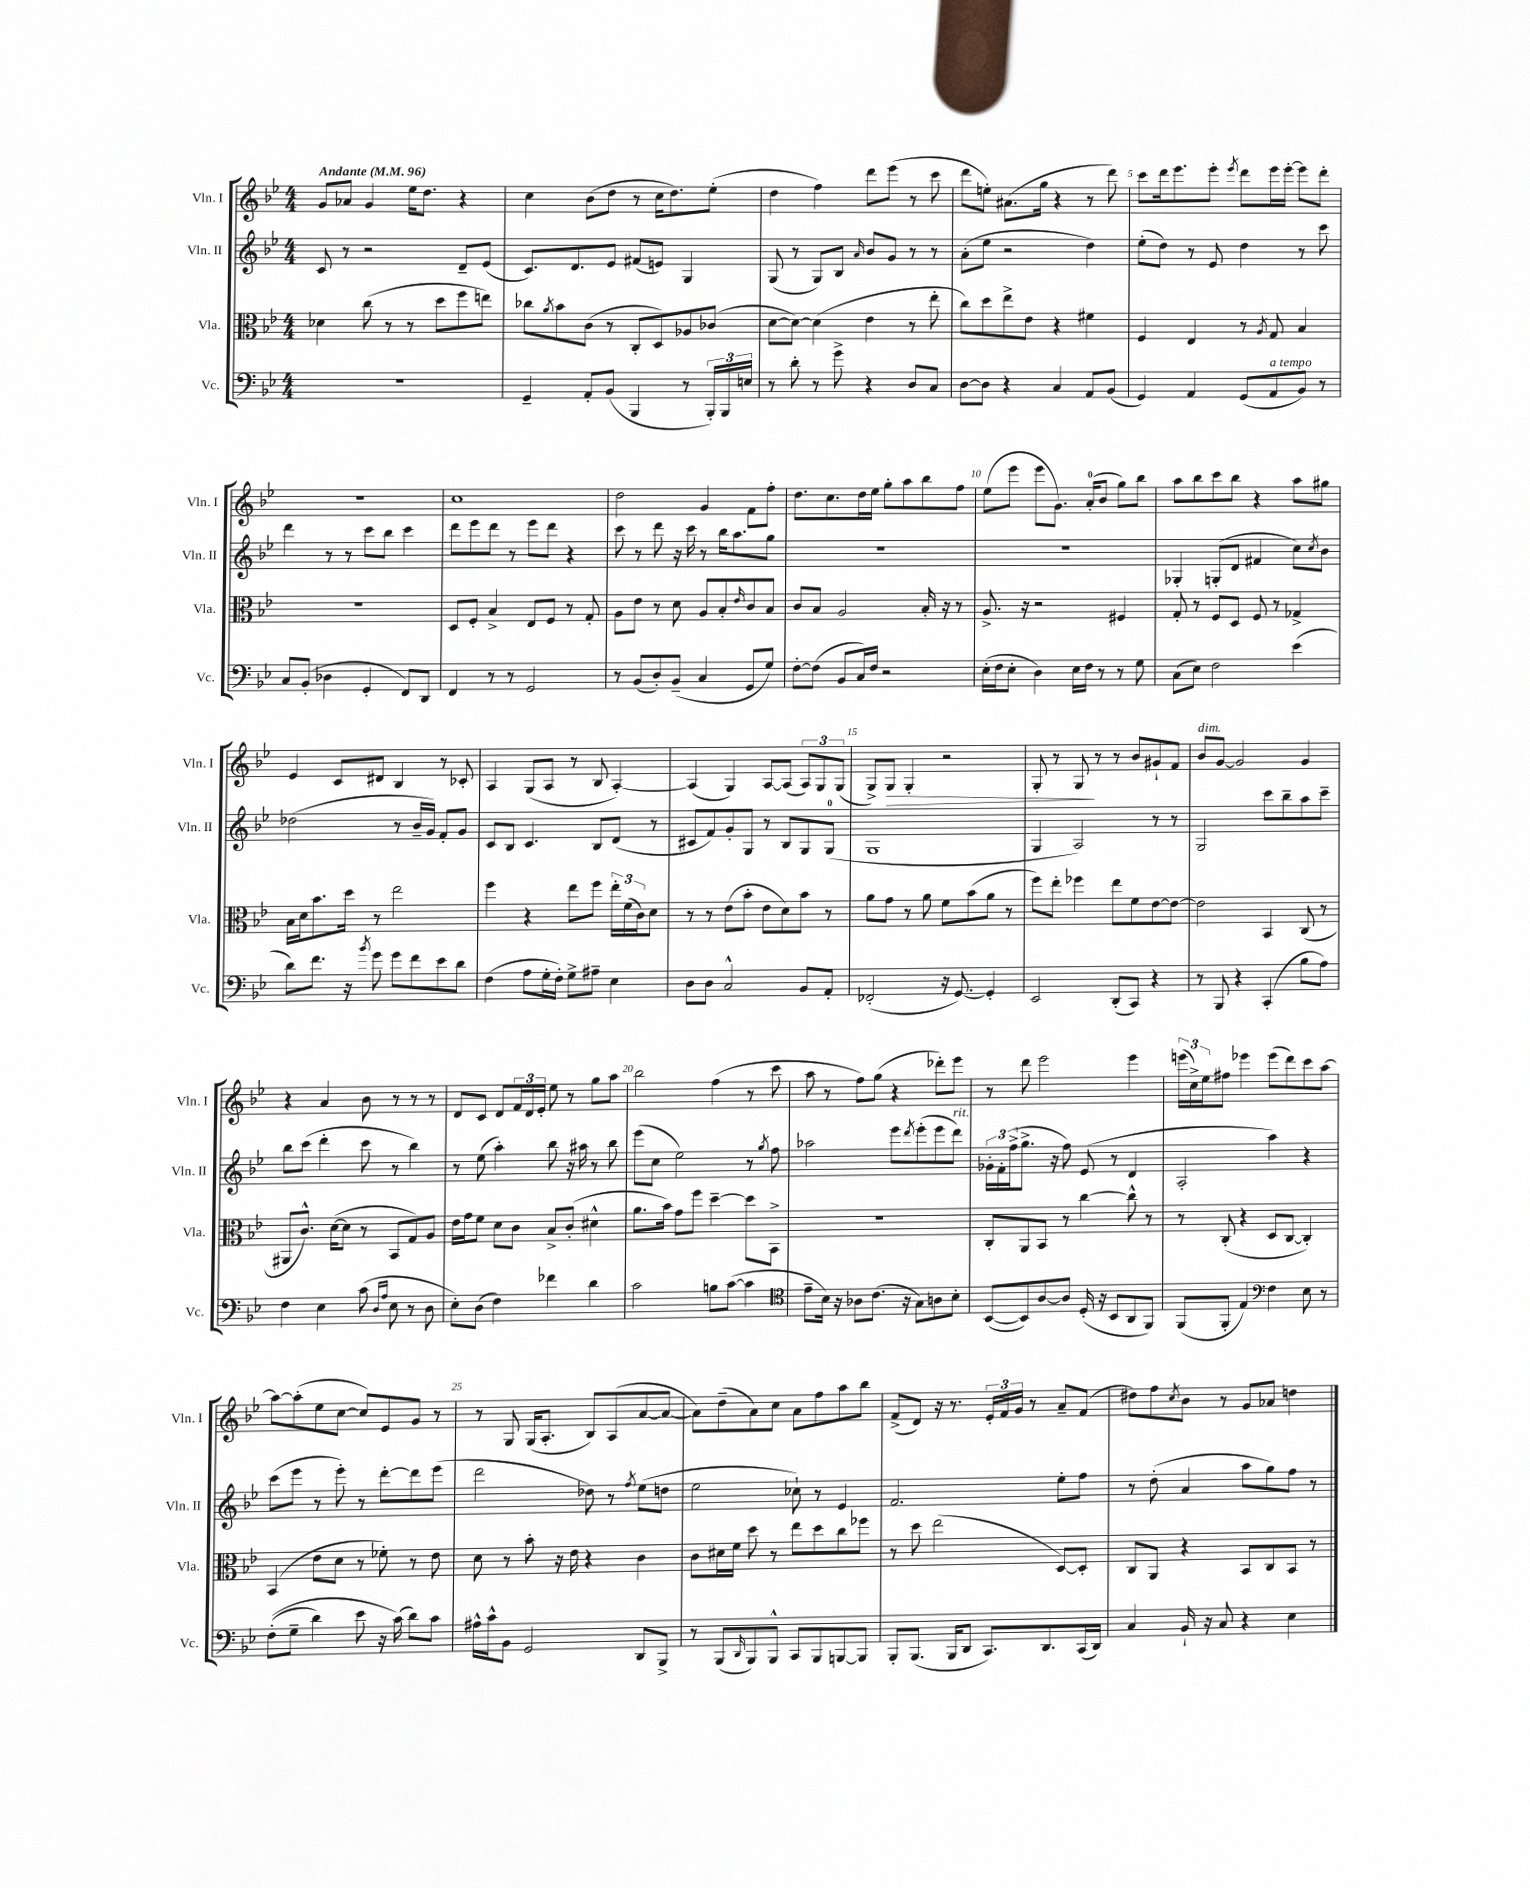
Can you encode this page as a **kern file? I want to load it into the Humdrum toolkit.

**kern	**kern	**kern	**kern	**dynam
*part4	*part3	*part2	*part1	*part1
*staff4	*staff3	*staff2	*staff1	*staff1
*I"Vc.	*I"Vla.	*I"Vln. II	*I"Vln. I	*
*I'Vc.	*I'Vla.	*I'Vln. II	*I'Vln. I	*
*clefF4	*clefC3	*clefG2	*clefG2	*
*k[b-e-]	*k[b-e-]	*k[b-e-]	*k[b-e-]	*
*M4/4	*M4/4	*M4/4	*M4/4	*
*MM96	*MM96	*MM96	*MM96	*
=1	=1	=1	=1	=1
!	!	!	!LO:TX:a:B:t=Andante	!
1r	4d-X\	8c/	8g/L	.
.	.	8r	8a-X/J	.
.	(8cc\	2r	4g/	.
.	8r	.	.	.
.	8r	.	16ee-\KL	.
.	.	.	8.dd\J	.
.	8dd\L	.	.	.
.	8ff\	8d~/L	4r	.
.	8een\J)	(8e-/J	.	.
=2	=2	=2	=2	=2
4GG~/	8cc-X\L	8.c/L)	4cc\	.
.	8qa/	.	.	.
.	8b-\	.	.	.
.	.	8.d/	.	.
8AA'/L	(8c\J	.	(8b-\L	.
(8BB-/J	8r	8e-/J	8dd\J	.
4BBB-/	8C'/L	(8f#X/L	8r	.
.	8D/)	8en/J)	16cc\KL	.
.	.	.	8.dd\)	.
8r	8A-X/	4G/	.	.
24BBB-'/LL)	(8c-X/J	.	(8ee-'\J	.
24BBB-/	.	.	.	.
24En/JJ	.	.	.	.
=3	=3	=3	=3	=3
8r	[8d\L	(8G/	4dd\	.
8d'\	8d\J_)	8r	.	.
8r	(4d\]	8G/L)	4ff\)	.
8g^\	.	8B-/J	.	.
.	.	16qqa/	.	.
4r	4e-\	8b-/L	8ddd\L	.
.	.	8g/J	(8eee-\J	.
8D/L	8r	8r	8r	.
8C/J	8ee-'\	8r	8ccc\	.
=4	=4	=4	=4	=4
[8D\L	8cc\L)	(8a'\L	8ddd\L	.
8D\J]	8dd\	8ee-\J	8een'\J)	.
4r	8ee-^\	2r	(8.a#X\L	.
.	8e-\J	.	.	.
.	.	.	16gg\Jk	.
4C/	4r	.	4r	.
8AA/L	4f#X\	4dd\)	8r	.
(8BB-/J	.	.	8ddd\)	.
=5	=5	=5	=5	=5
4GG/)	4F/	(8ee-'\L	8ccc\L	.
.	.	8dd\J)	16ddd\k	.
.	.	.	8.eee-\	.
4AA/	4E-/	8r	.	.
.	.	8e-/	8eee-'\J	.
.	.	.	8qeee-/	.
(8GG/L	8r	4dd\	8ddd\L	.
.	8qA/	.	.	.
!LO:TX:a:i:t=a tempo	!	!	!	!
8AA/	8G/	.	16eee-\L	.
.	.	.	[16eee-'\JJ	.
8BB-/J)	4B-/	8r	8eee-\L]	.
8r	.	8ccc\	8ddd'\J	.
!!LO:LB:g=z
=6	=6	=6	=6	=6
8C/L	1r	4ddd\	1r	.
(8BB-'/J	.	.	.	.
4D-X\	.	8r	.	.
.	.	8r	.	.
4GG'/	.	8ccc\L	.	.
.	.	8bb-\J	.	.
8FF/L)	.	4ccc\	.	.
8DD/J	.	.	.	.
=7	=7	=7	=7	=7
4FF/	8D/L	8ddd\L	1cc	.
.	8F'/J	8eee-\	.	.
8r	4B-^/	8ddd\J	.	.
8r	.	8r	.	.
2GG/	8E-/L	8eee-\L	.	.
.	8F/J	8ddd\J	.	.
.	8r	4r	.	.
.	8G'/	.	.	.
=8	=8	=8	=8	=8
8r	8A\L	8ccc\	2dd\	.
(8BB-/L	8e-\J	8r	.	.
8D'/)	8r	8ddd\	.	.
(8BB-~/J	8d\	16r	.	.
.	.	16ccc\	.	.
4C/	8A/L	8r	4g/	.
.	8B-'/	16bb-\KL	.	.
.	.	8.aa\	.	.
.	16qqe-/	.	.	.
8GG/L	8c/	.	8f\L	.
8G/J)	8B-/J	8gg\J	8ff'\J	.
=9	=9	=9	=9	=9
[8F'\L	8c/L	1r	8.dd\L	.
(8F\J]	8B-/J	.	.	.
.	.	.	8.cc\	.
8BB-/L	2A/	.	.	.
16C/L)	.	.	16dd\L	.
16F/JJ	.	.	16ee-\JJ	.
2r	.	.	8gg'\L	.
.	.	.	8aa\	.
.	16B-'/	.	8bb-\	.
.	16r	.	.	.
.	8r	.	8ff\J	.
=10	=10	=10	=10	=10
(16E-'\LL	8.A^/	1r	(8ee-\L	.
16F\J	.	.	.	.
8E-'\J	.	.	8eee-\J	.
.	16r	.	.	.
4D\)	2r	.	8eee-\L	.
.	.	.	8.g\J)	.
16E-\LL	.	.	.	.
16F\JJ	.	.	(16a'/KL	.
8r	.	.	8b-/J	.
8r	4F#X/	.	8gg\L)	.
8G\	.	.	8bb-\J	.
=11	=11	=11	=11	=11
(8C\L	8G'/	4G-X'/	8aa\L	.
8E-\J)	8r	.	8bb-\	.
2F\	8F/L	(8Gn'/L	8ccc\	.
.	8D/J	8d/J	8bb-\J	.
.	8F/	4f#X/	4r	.
.	8r	.	.	.
(4e-\	4G-X^/	8cc\L)	8aa\L	.
.	.	8qcc/	.	.
.	.	8b-\J	8gg#X\J	.
!!LO:LB:g=z
=12	=12	=12	=12	=12
8d\L)	16B-\LL	(2dd-X\	4e-/	.
.	16d\J	.	.	.
8.f\J	8.b-\	.	.	.
.	.	.	8c/L	.
16r	16dd\Jk	.	.	.
8qb-/	.	.	.	.
8g\	8r	.	8d#X/J	.
8g\L	2ee-\	8r	4B-/	.
8f\	.	16b-~/LL	.	.
.	.	16g/JJ)	.	.
8e-\	.	8f'/L	8r	.
8d\J	.	8g/J	8c-X'/	.
=13	=13	=13	=13	=13
(4F\	4ff\	8c/L	4A/	.
.	.	8B-/J	.	.
8A\L	4r	4.c/	(8G/L	.
16G'\L	.	.	8A/J	.
16F'\JJ)	.	.	.	.
8G^\L	8ee-\L	.	8r	.
8A#X~\J	8ff\J	8B-/L	8B-/	.
4E-\	24ee-'\LL	(8d/J	[4A'/)	.
.	(24f\	.	.	.
.	24c\J)	.	.	.
.	8d\J	8r	.	.
=14	=14	=14	=14	=14
8D\L	8r	8c#X/L	(4A/]	.
8D\J	8r	8f/)	.	.
2C^^/	(8e-\L	8g'/	4G/)	.
.	8b-'\J	8G/J	.	.
.	8e-\L	8r	[8A/L	.
.	8d\)	8B-/L	(8A/J]	.
8BB-/L	8b-\J	8G/	12A/L)	.
.	.	.	12G/	.
8AA'/J	8r	(8G/J	.	.
.	.	.	(12G/J	.
=15	=15	=15	=15	=15
(2FF-X'/	8a\L	1G	8G^/L)	.
!	!	!	!	!LO:HP:b
.	8g\J	.	8G/J	>
.	8r	.	4G'/	.
.	8a\	.	.	.
16r	8f\L	.	2r	.
[8.GG/)	.	.	.	.
.	(8b-\	.	.	.
4GG'/]	8a\J	.	.	.
.	8r	.	.	.
=16	=16	=16	=16	=16
2EE-/	8ff\L)	4G/	8G'/	.
.	8ee-'\J	.	8r	.
.	4ff-X\	2A/)	8G/	.
.	.	.	8r	]
(8DD'/L	8ee-\L	.	8r	.
8CC/J)	8f\	.	8b-/L	.
4r	[8e-\	8r	8g#X`/	.
.	8e-\J_	8r	8f/J	.
=17	=17	=17	=17	=17
!	!	!	!LO:TX:a:i:t=dim.	!
8r	2e-\]	2G/	8b-/L	.
8BBB-/	.	.	[8g/J	.
4r	.	.	2g/]	.
(4CC'/	4BB-/	8ccc\L	.	.
.	.	8bb-~\	.	.
8B-\L	(8C/	8aa\	4g/	.
8A\J)	8r	8ccc~\J	.	.
!!LO:LB:g=z
=18	=18	=18	=18	=18
4F\	8AA#X/L	8bb-\L	4r	.
.	8.c^^/J)	(8ccc\J	.	.
4E-\	.	4ddd'\	4a/	.
.	([16d\KL	.	.	.
.	8d\J]	.	.	.
(8c\	8r	8ccc\	8b-\	.
16qqD/LL	.	.	.	.
16qqA/JJ	.	.	.	.
8E-\	8BB-/L	8r	8r	.
8r	8G/)	4bb-\)	8r	.
8D\	8A/J	.	8r	.
=19	=19	=19	=19	=19
8E-'\L)	16e-\LL	8r	8d/L	.
.	16g\J	.	.	.
(8D\J	8f\J	(8ee-\	8c/J	.
4F\)	8d\L	4aa'\)	8d/L	.
.	8c\J	.	24f/L	.
.	.	.	24d/	.
.	.	.	24e-'/JJ	.
4f-X\	8B-^/L	8bb-\	8ee-\	.
.	(8c'/J	16r	8r	.
.	.	16aa#X\	.	.
4d\	4d#X^^\	8r	8gg\L	.
.	.	8bb-\	8aa\J	.
=20	=20	=20	=20	=20
2c\	8.a\L	(8eee-\L	2bb-\	.
.	.	8cc\J	.	.
.	16b-\Jk)	.	.	.
.	8g\L	2ee-\)	.	.
.	8ff\J	.	.	.
8Bn\L	[4dd~\	.	(4ff\	.
([8c\J	.	.	.	.
4c\]	8dd\L]	8r	8r	.
.	.	8qgg/	.	.
.	8BB-^\J	8ff\	8ccc\	.
=21	=21	=21	=21	=21
*clefC4	*	*	*	*
8e-~\L	1r	2aa-X\	8aa\	.
16B-\Jk)	.	.	8r	.
16r	.	.	.	.
8A-X\L	.	.	8ff\L)	.
(8.c\J	.	.	(8gg\J	.
.	.	8eee-\L	4r	.
16r	.	.	.	.
.	.	8qddd/	.	.
8G\L)	.	(8eee-'\	.	.
8An\	.	8eee-\	8ddd-X'\L)	.
!	!	!LO:TX:a:i:t=rit.	!	!
8B-'\J	.	8ddd\J)	8eee-\J	.
=22	=22	=22	=22	=22
([8BB-/L	8C'/L	24g-X'\LL	8r	.
.	.	24f'\	.	.
.	.	(24ff^\J	.	.
8BB-/])	8AA/	8.gg^\J	8ddd\	.
[8A/	8BB-/J	.	2eee-\	.
.	.	16r	.	.
8A/J]	8r	8ff\)	.	.
(16D'/	[4cc\	(8e-/	.	.
16r	.	.	.	.
8BB-/L	.	8r	.	.
8AA/	8cc^^\]	4d/	4eee-\	.
8FF/J)	8r	.	.	.
=23	=23	=23	=23	=23
(8FF/L	8r	2A'/	(24eeen\LL	.
.	.	.	24cc^\)	.
.	.	.	24ee-\J	.
8FF'/J	(8C'/	.	8ff#X\J	.
4E-/)	4r	.	4eee-X\	.
*clefF4	*	*	*	*
4F\	8D/L	4aa\)	(8eee-\L	.
.	[8C/J	.	8ddd\)	.
8E-\	4C'/])	4r	8ccc\	.
8r	.	.	[8aa\J	.
!!LO:LB:g=z
=24	=24	=24	=24	=24
((8F'\L	(4BB-/	(8ccc\L	8aa\L_	.
8G~\J	.	8eee-\J	(8aa'\]	.
4d\)	8e-\L	8r	8ee-\	.
.	8d\J	8eee-'\)	[8cc\J	.
8e-\	8r	8r	8cc/L])	.
16r	8f-X'\)	[8ddd'\L	8e-/	.
(16c\)	.	.	.	.
8d\L)	8r	8ddd\]	8g/J	.
8c\J	8e-\	(8eee-\J	8r	.
=25	=25	=25	=25	=25
16A#X^^\LL	8d\	2ddd\	8r	.
16c^^\J	.	.	.	.
8BB-\J	8r	.	8G/	.
2GG/	8b-'\	.	(16G/KL	.
.	.	.	8.A'/J	.
.	16r	.	.	.
.	16e-\	.	.	.
.	4r	8dd-X\)	8B-/L)	.
.	.	8r	(8A/	.
.	.	8qff/	.	.
8DD/L	4c\	(8ee-\L	[8a/	.
8BBB-^/J	.	8ddn\J	8a/J_	.
=26	=26	=26	=26	=26
8r	8c\L	2ee-\	8a\L])	.
(8BBB-/L	16d#X\L	.	(8dd~\	.
.	16f\JJ	.	.	.
16qqDD/	.	.	.	.
8BBB-/)	8dd\	.	8a\)	.
8BBB-^^/J	8r	.	8cc\J	.
8CC/L	8ee-\L	8cc-X`\)	8a\L	.
8BBB-/	8dd\	8r	8ff\	.
[8BBBn/	8cc\	4e-/	8aa\	.
8BBB/J]	8ff-X\J	.	8bb-\J	.
=27	=27	=27	=27	=27
8BBB-'/L	8r	2.f/	(8f^/L	.
(8.BBB-/J	8dd\	.	8d/J)	.
.	(2ee-\	.	16r	.
16BBB-/KL	.	.	8.r	.
8DD/J	.	.	.	.
8.CC/L)	.	.	24e-'/LL	.
.	.	.	24f/	.
.	.	.	24g/JJ	.
.	.	.	8r	.
8.DD/	.	.	.	.
.	[8D/L)	8ee-'\L	8a~/L	.
(16CC/L	8D'/J]	8ff\J	(8f/J	.
16DD/JJ)	.	.	.	.
=28	=28	=28	=28	=28
4C/	8C/L	8r	8dd#X\L)	.
.	8AA/J	(8dd'\	8ff\	.
.	.	.	8qcc/	.
16BB-`/	4r	4a/	8b-\J	.
16r	.	.	.	.
8C/	.	.	8r	.
4r	8BB-/L	8aa\L	8g/L	.
.	8C/	8gg\)	8a-X/J	.
4E-\	8BB-/J	8ff\J	4ddn\	.
.	8r	8r	.	.
==	==	==	==	==
*-	*-	*-	*-	*-
